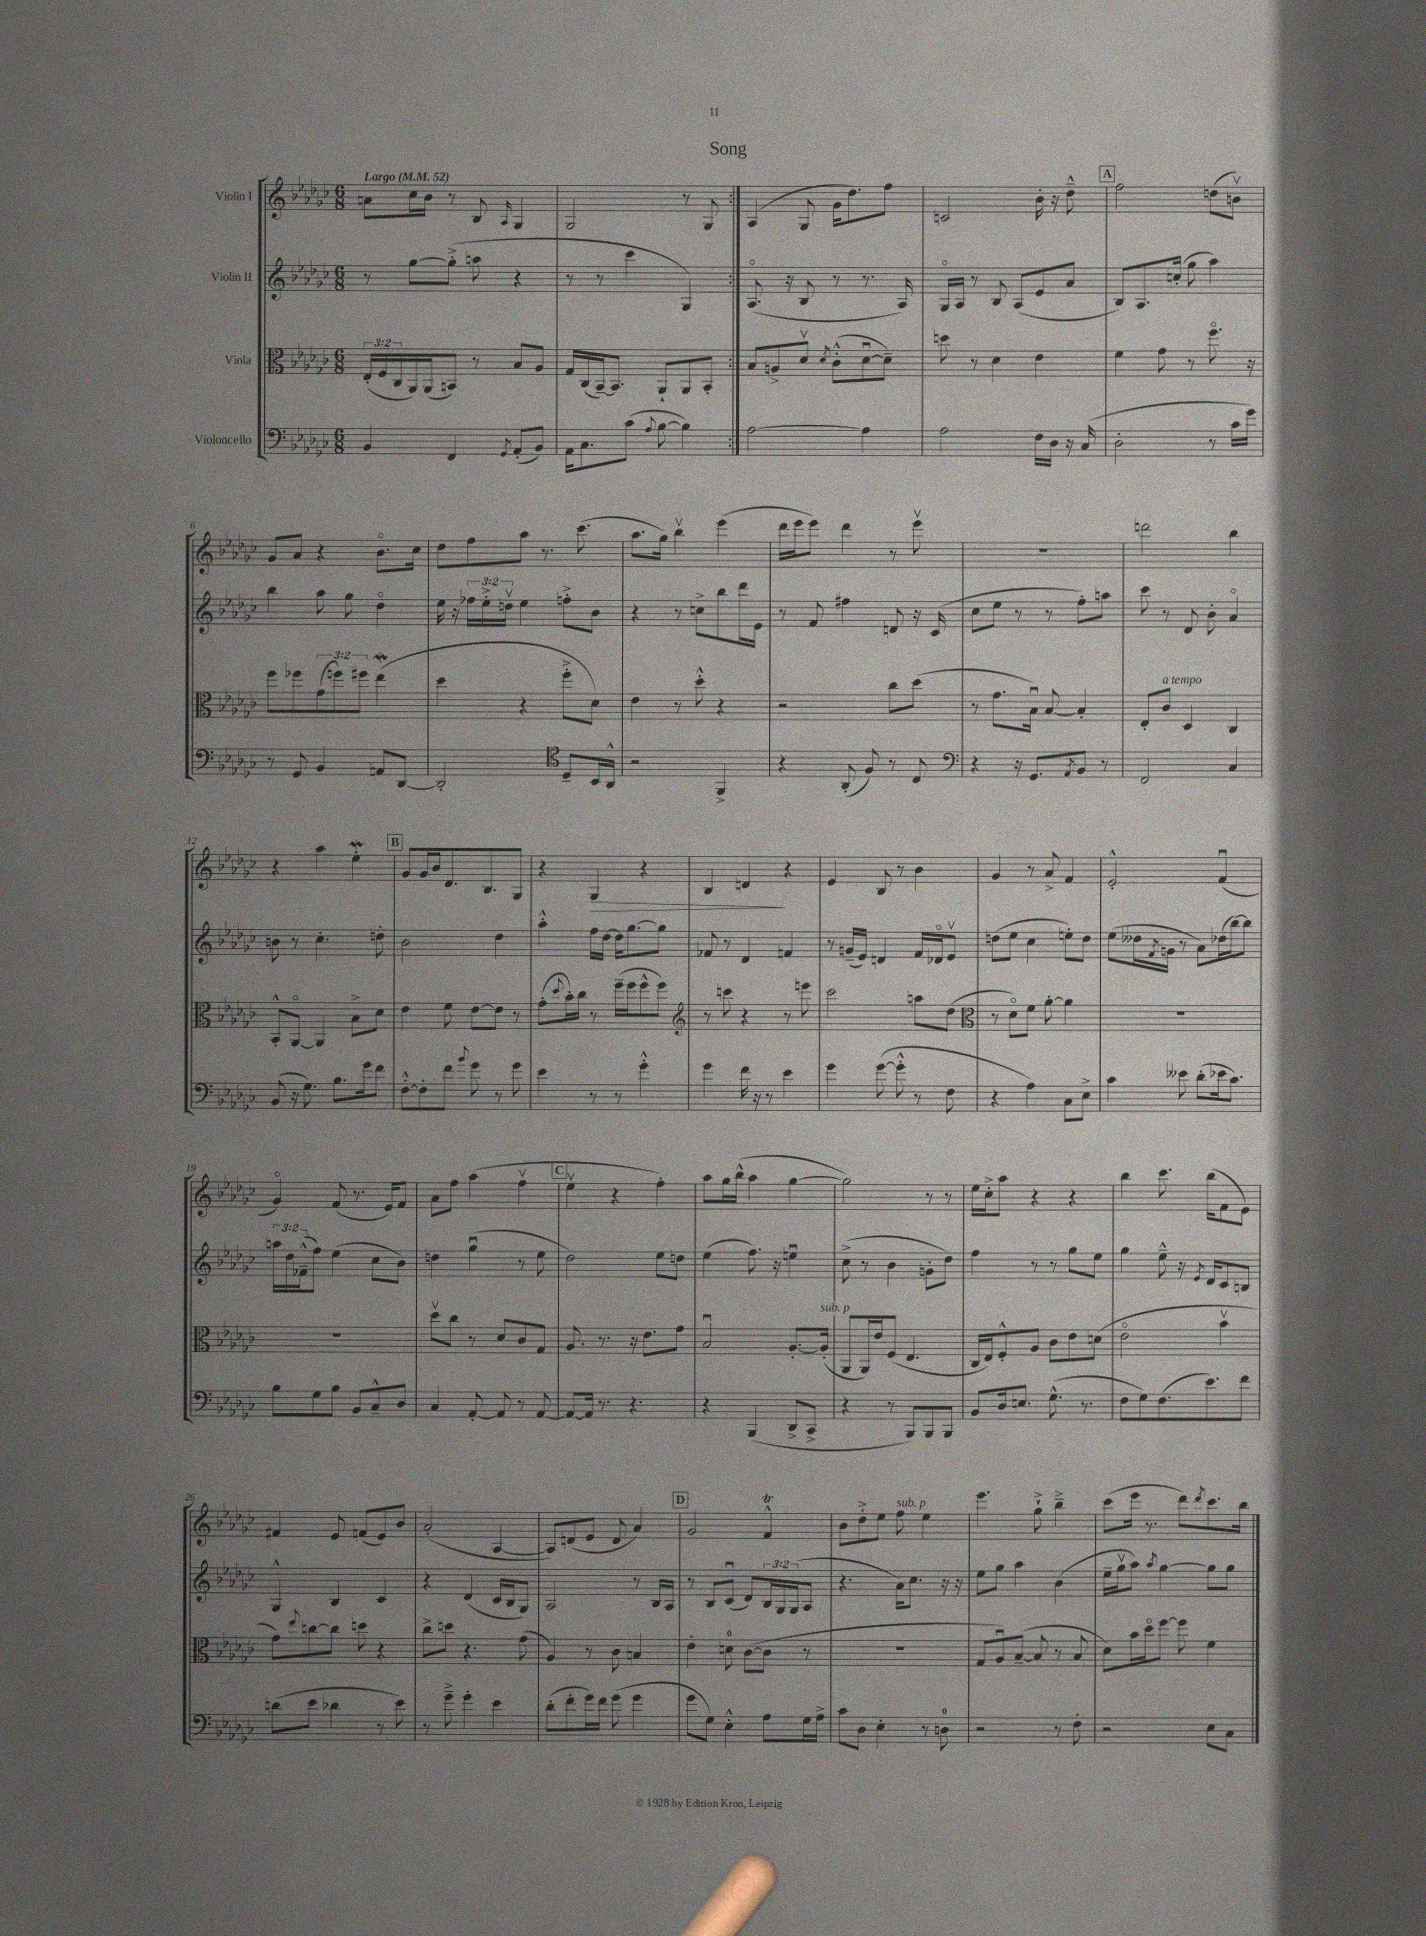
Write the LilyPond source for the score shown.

\header { title = "Song" }
<<
\new StaffGroup <<
\new Staff = "s0" \with { instrumentName = "Violin I" } {
    \clef treble \key ges \major \numericTimeSignature \time 6/8 \tempo "Largo" 4 = 52
    \repeat volta 2 { a'8 ces''16 bes'16 r8 bes8 \grace { aes16 } ges4 |
    ges2 r8 ges8 | }
    aes4( ges8 ges'16 des''8.) f''8 |
    c'2 bes'16-. r16 des''8---^ |
    \mark \markup { \box "A" } f''2 d''8( b'8\upbow) |
    ges'8 aes'8 r4 bes'8.\flageolet ces''16 |
    des''8 f''8 aes''8 r8. ces'''8.( |
    aes''8. ges''16) bes''4\upbow ees'''4( |
    des'''16 ees'''16 ees'''8) des'''4 r8 ees'''8\upbow |
    R2. |
    d'''2 bes''4 |
    r4 aes''4 ees''4-.\mordent |
    \mark \markup { \box "B" } ges'8 ges'16 bes'16 des'8. bes8. ges8 |
    r4 ges4\> r4 |
    bes4 d'4\! r4 |
    ees'4 bes8 r8 bes'4 |
    ges'4 r8 aes'8-> f'4 |
    ees'2-.-^ f'4\downbow( |
    ges'4\flageolet) f'8( r8. ees'16) f'8 |
    aes'8 f''8 aes''4( f''4\upbow |
    \mark \markup { \box "C" } ees''4\upbow r4 f''4-.) |
    aes''8 ges''16 bes''16-^( aes''4 ges''4~ |
    ges''2) r8 r8 |
    ees''16 ces''16-.-> aes''8 r4 r4 |
    bes''4 ces'''8. bes''16( f'8 ees'8) |
    fis'4 ees'8 f'8( ees'8) bes'8 |
    aes'2-.( aes4~ |
    aes8) d'8( ees'8 d'8 aes'4) |
    \mark \markup { \box "D" } ges'2 f'4-^\trill |
    bes'8 des''8-.-> ees''8 f''8^\markup { \italic "sub. p" } ees''4 |
    ees'''4. ges''8-!-> bes''4---> |
    ces'''8( ees'''16 r8. des'''8) \acciaccatura { des'''8 } ces'''8. bes''16 \bar "|." |
}
\new Staff = "s1" \with { instrumentName = "Violin II" } {
    \clef treble \key ges \major \numericTimeSignature \time 6/8 \override Staff.TupletNumber.text = #tuplet-number::calc-fraction-text
    \repeat volta 2 { r8 ges''8~ ges''8-.->( a''8 r4 |
    r8 r8 ces'''4 ges4) | }
    aes8.\flageolet( r16 bes8 r8 r8. aes16) |
    ges16\flageolet aes16 r8 bes8 aes8( ees'8 aes'8 |
    \mark \markup { \box "A" } bes8) aes8. c''16-.( ges''8 aes''4) |
    bes''4 aes''8 ges''8 des''4\flageolet |
    ees''16 r16 \tuplet 3/2 { fes''16 ees''16-.-> d''16\upbow } ees''4 f''8-.-> bes'8 |
    r4 r8 c''8-> bes''8 des'''16 ees'16 |
    r8 f'8 fis''4 d'8 r16 ces'16( |
    ces''8 ees''8 r8 r8 f''8-.) a''8 |
    ces'''8 r8 des'8 bes'8-. aes'4\flageolet |
    b'8 r8 ces''4.-. d''8-. |
    \mark \markup { \box "B" } bes'2 des''4 |
    aes''4-.-^ f''16 des''16~ des''16 ges''8.~ ges''8 |
    fes'8 r8 des'4 f'4 |
    r8 g'16--( ees'16) d'4 f'16 des'16\flageolet ees'8\upbow |
    d''8( ees''8 ces''4 e''8-.) d''8 |
    ees''8( deses''16 \acciaccatura { f'8 } g'16 r8 aes'8) des''16( bes''16~) bes''8 |
    \tuplet 3/2 { a''16 des''16 fes'16---^( } f''8) ees''4( ces''8 bes'8) |
    d''4 ges''4\downbow( r8 ees''8 |
    \mark \markup { \box "C" } des''2) ees''8 d''8 |
    ees''4( f''8.) r16 e''4\downbow |
    ces''8->( r8 bes'4 g'8-. des''8) |
    f''4 r8 r8 ges''8 ees''8 |
    ges''4 ees''8---^ r16 \acciaccatura { ees'8 } des'16 ces'8 b8 |
    ges4-^ bes4 ces'4 |
    r4 des'4( ces'16 bes16 ges8) |
    aes2 r8 bes16 aes16 |
    \mark \markup { \box "D" } r8 bes8 ces'8\downbow( des'8) \tuplet 3/2 { bes16 ges16 ges16( } aes8 |
    r4. aes'16) ces''8. r16 r16 |
    ees''8 ges''8 aes''4 bes'4( |
    ees''16-- ges''16\upbow aes''8) \acciaccatura { aes''8 } ges''4~ ges''8 ges''8 \bar "|." |
}
\new Staff = "s2" \with { instrumentName = "Viola" } {
    \clef alto \key ges \major \numericTimeSignature \time 6/8 \override Staff.TupletNumber.text = #tuplet-number::calc-fraction-text
    \repeat volta 2 { \tuplet 3/2 { ees16-.( f16 ces16 } aes,16) aes,16( b,8) r8 bes8 aes8 |
    ges16 ces16( bes,16~--) bes,8. aes,8-! aes,8 bes,8-. | }
    bes8 a8-> des'8\upbow \acciaccatura { des'8 } ces'8-.-^( des'8~\downbow des'8--) |
    d''8 r8 des'4 ees'4 |
    \mark \markup { \box "A" } f'4 ges'8 r8 f''8.\flageolet r16 |
    f''8 fes''8 \tuplet 3/2 { ges'8( f''8) fis''8 } ees''4\mordent( |
    des''4 r4 f''8-.-> des'8) |
    ees'4 r8 des''8-.-^ r4 |
    r2 ces''8 des''8( |
    r8 ges'8. bes16\downbow) bes8~ bes4-. |
    ees8-. ces'8^\markup { \italic "a tempo" } des4 ces4 |
    bes,8-.-^ aes,8~\flageolet aes,4 bes8-> des'8 |
    \mark \markup { \box "B" } ees'4 f'8 ees'8~ ees'8 r8 |
    ges'8-.( \appoggiatura { des''8 } bes'16-.) ces''16 r8 f''16--( f''16 f''8-^ f''8) |
    \clef treble r8 c'''8 r4 r8 e'''8 |
    ces'''2 a''8 des''8( |
    \clef alto r8 des'8\flageolet) f'8 aes'8~-. aes'4 |
    R2. |
    R2. |
    des''8\upbow ces''8 r8 des'8 ces'8 ges8 |
    \mark \markup { \box "C" } aes8. r8. r16 ees'8. ges'8 |
    bes2\downbow aes8.~-. aes16-.^\markup { \italic "sub. p" }( |
    aes,8 aes,16) ees'16 f8( ees4. |
    ces16 ees16) f8-.-^ aes8 ces'8 ees'8 d'8( |
    ees'2\flageolet bes'4\upbow |
    ges'8) \appoggiatura { ees''8 } c''8~ c''8 d''8 r4 |
    ces''8-> d''8 r4. ges'8( |
    aes4) r8 ces'8 b4 |
    \mark \markup { \box "D" } ees'4-. d'8-0 ces'8~( ces'8 r8 |
    R2. |
    ges8 aes8\downbow) bes8~--( bes8 r8 bes8 |
    des'8) bes'16 des''16\flageolet f''8~ f''8 f'4 \bar "|." |
}
\new Staff = "s3" \with { instrumentName = "Violoncello" } {
    \clef bass \key ges \major \numericTimeSignature \time 6/8
    \repeat volta 2 { bes,4 f,4 \acciaccatura { ges,8 } aes,8-.( bes,8) |
    aes,16 ces8. ces'8( \appoggiatura { aes8 } bes8~ bes4) | }
    aes2~ aes4 |
    aes2 f16 des16 r16 ces16( |
    \mark \markup { \box "A" } des2-. r8 ces'16 ges'16) |
    r8 ges,8 bes,4 a,8 des,8~ |
    des,2-. \clef tenor des8-- bes,16 aes,16-^ |
    r2 f,4-> |
    r4 aes,8-.( f8) r8 ces8 |
    \clef bass r4 r16 ges,8. \acciaccatura { aes,8 } bes,8 r8 |
    f,2 ces4 |
    bes,8( r16 ges8.) bes8. ges'16 f'8 |
    \mark \markup { \box "B" } f8~-.-^ f8-. f'8 \appoggiatura { bes'8 } ges'8 r8 ges'8 |
    ees'4 r8 r8 ges'4-.-^ |
    ges'4 f'16 r16 r8 ees'4 |
    ges'4 ges'8~( ges'8-.-^ r8 f8 |
    r4 aes4) ces8 ees8-> |
    ces'4 eeses'8 des'8-.( ees'16 ces'8.) |
    bes8 ges8 bes8 bes,8 ces8---^ des8 |
    ces4 aes,8~-. aes,8 r8 aes,8~ |
    \mark \markup { \box "C" } aes,8~ aes,16 r8. r4. |
    r4 bes,,4( des,8-> ces,8-> |
    r4 r8 bes,,8) bes,,8 bes,,8 |
    bes,8 des16 e8. ges8.-^( r8. |
    f8 ges8) f8.( ees'8.) f'8 |
    d'8( ees'8 des'4 r8 ees'8) |
    r8 ges'8---> ges'4-. ees'4 |
    des'8-.( f'8-. ges'16) f'16 ges'8( ges'4 |
    \mark \markup { \box "D" } ges'8 ges8) ees4-.-^ aes8 ges16 aes16-> |
    ces'8 des8 ees4-. r8 d8-0 |
    r2 r8 f8-. |
    r2 ees8 ces8 \bar "|." |
}
>>
>>
